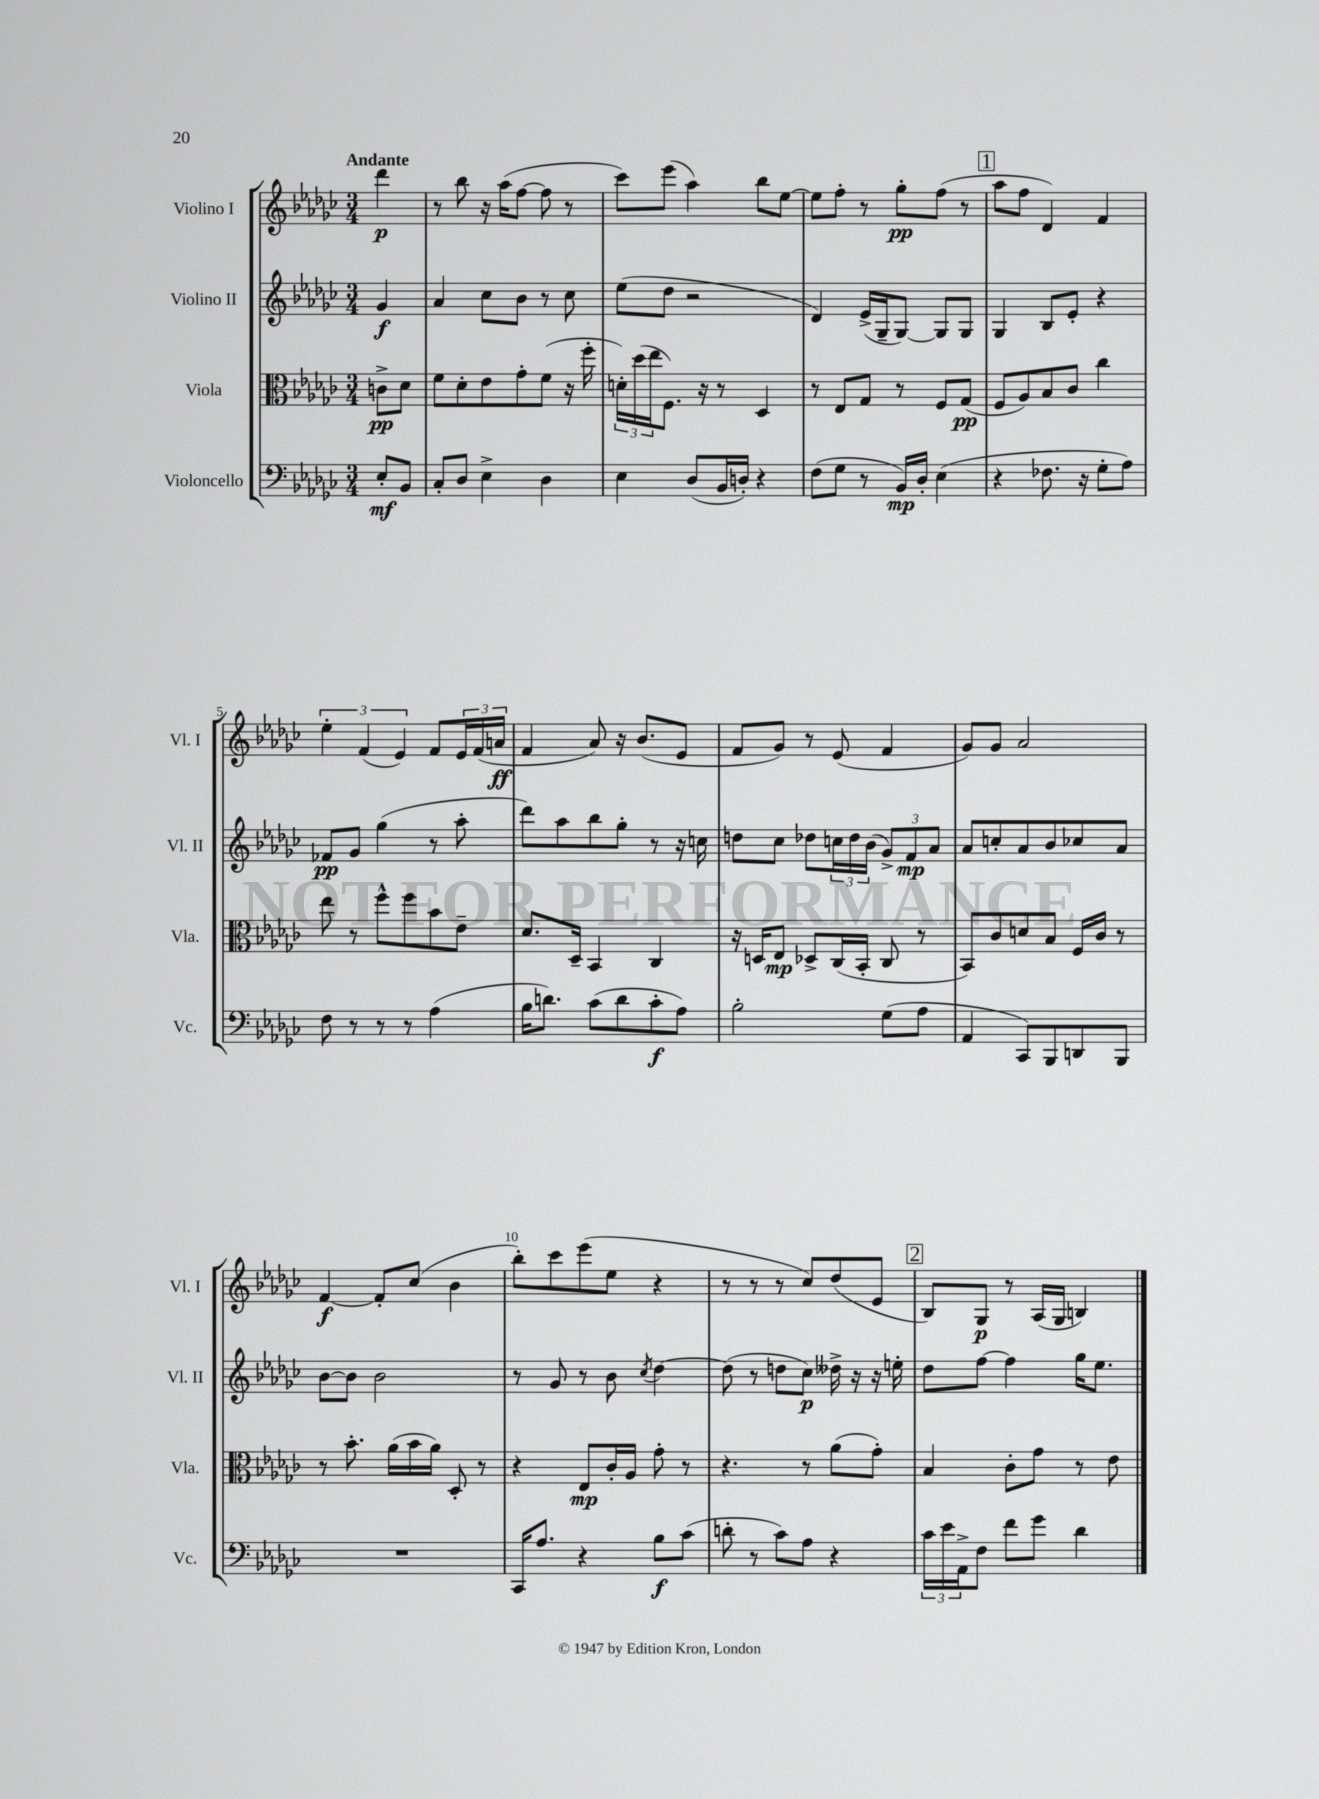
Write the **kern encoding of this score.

**kern	**dynam	**kern	**dynam	**kern	**dynam	**kern	**dynam
*part4	*part4	*part3	*part3	*part2	*part2	*part1	*part1
*staff4	*staff4	*staff3	*staff3	*staff2	*staff2	*staff1	*staff1
*I"Violoncello	*	*I"Viola	*	*I"Violino II	*	*I"Violino I	*
*I'Vc.	*	*I'Vla.	*	*I'Vl. II	*	*I'Vl. I	*
*clefF4	*	*clefC3	*	*clefG2	*	*clefG2	*
*k[b-e-a-d-g-c-]	*	*k[b-e-a-d-g-c-]	*	*k[b-e-a-d-g-c-]	*	*k[b-e-a-d-g-c-]	*
*M3/4	*	*M3/4	*	*M3/4	*	*M3/4	*
=	=	=	=	=	=	=	=
!	!	!	!	!	!	!LO:TX:a:B:t=Andante	!
8E-'/L	mf	8cn^\L	pp	4g-/	f	4ddd-\	p
8BB-/J	.	8d-\J	.	.	.	.	.
=1	=1	=1	=1	=1	=1	=1	=1
8C-'/L	.	8f\L	.	4a-/	.	8r	.
8D-/J	.	8d-'\	.	.	.	8bb-\	.
4E-^\	.	8e-\	.	8cc-\L	.	16r	.
.	.	.	.	.	.	(16aa-\KL	.
.	.	8g-'\	.	8b-\J	.	[8ff\J	.
4D-\	.	(8f\J	.	8r	.	8ff\]	.
.	.	16r	.	8cc-\	.	8r	.
.	.	16ff'\	.	.	.	.	.
=2	=2	=2	=2	=2	=2	=2	=2
4E-\	.	24dn'\LL)	.	(8ee-\L	.	8ccc-\L)	.
.	.	(24dd-\	.	.	.	.	.
.	.	24ee-\J	.	.	.	.	.
.	.	8.F\J)	.	8dd-\J	.	(8eee-\J	.
(8D-/L	.	.	.	2r	.	4aa-\)	.
.	.	16r	.	.	.	.	.
16BB-/L	.	8r	.	.	.	.	.
16Dn'/JJ)	.	.	.	.	.	.	.
4r	.	4D-/	.	.	.	8bb-\L	.
.	.	.	.	.	.	[8ee-\J	.
=3	=3	=3	=3	=3	=3	=3	=3
(8F\L	.	8r	.	4d-/)	.	8ee-\L]	.
8G-\J	.	8E-/L	.	.	.	8ff'\J	.
8r	.	8G-/J	.	(16e-^/LL	.	8r	.
.	.	.	.	16G-~/J	.	.	.
16BB-/LL)	mp	8r	.	[8G-/J)	.	8gg-'\L	pp
16D-'/JJ	.	.	.	.	.	.	.
(4E-\	.	8F/L	.	8G-/L]	.	(8ff\J	.
.	.	(8G-/J	pp	8G-/J	.	8r	.
!!LO:REH:place=s1:t=1
=4	=4	=4	=4	=4	=4	=4	=4
4r	.	8F/L	.	4G-/	.	8aa-\L	.
.	.	8A-/)	.	.	.	8ff\J	.
8.F-X\	.	8B-/	.	8B-/L	.	4d-/)	.
.	.	8c-/J	.	8e-'/J	.	.	.
16r	.	.	.	.	.	.	.
8G-'\L	.	4cc-\	.	4r	.	4f/	.
8A-\J)	.	.	.	.	.	.	.
!!LO:LB:g=z
=5	=5	=5	=5	=5	=5	=5	=5
8F\	.	8ee-\	.	8f-X/L	pp	6ee-'\	.
8r	.	8r	.	8g-/J	.	.	.
.	.	.	.	.	.	(6f/	.
8r	.	8ff^^\L	.	(4gg-\	.	.	.
.	.	.	.	.	.	6e-/)	.
8r	.	8ff\	.	.	.	.	.
(4A-\	.	8b-\	.	8r	.	8f/L	.
.	.	8e-~\J	.	8aa-'\	.	24e-/L	.
.	.	.	.	.	.	(24f/	.
.	.	.	.	.	.	24an/JJ	ff
=6	=6	=6	=6	=6	=6	=6	=6
16B-\KL	.	8.d-/L	.	8ddd-\L)	.	4f/	.
8.dn\J)	.	.	.	.	.	.	.
.	.	.	.	8aa-\	.	.	.
.	.	16D-~/Jk	.	.	.	.	.
(8c-\L	.	4BB-/	.	8bb-\	.	8a-/)	.
8d\	.	.	.	8gg-'\J	.	16r	.
.	.	.	.	.	.	(8.b-/L	.
8c-'\	f	4C-/	.	8r	.	.	.
8A-\J)	.	.	.	16r	.	8e-/J	.
.	.	.	.	16ccn\	.	.	.
=7	=7	=7	=7	=7	=7	=7	=7
2B-'\	.	16r	.	8ddn\L	.	8f/L	.
.	.	16Dn/KL	.	.	.	.	.
.	.	8E-/J	mp	8cc-\J	.	8g-/J)	.
.	.	8D-X^/L	.	8dd-X\L	.	8r	.
.	.	(16C-/L	.	24ccn\L	.	(8e-/	.
.	.	.	.	24dd-\	.	.	.
.	.	16BB-'/JJ	.	.	.	.	.
.	.	.	.	(24b-\JJ	.	.	.
(8G-\L	.	8C-/	.	12g-^/L)	.	4f/	.
.	.	.	.	12f/	mp	.	.
8A-\J	.	8r	.	.	.	.	.
.	.	.	.	12a-/J	.	.	.
=8	=8	=8	=8	=8	=8	=8	=8
4AA-/	.	8BB-/L)	.	8a-/L	.	8g-/L)	.
.	.	8c-/	.	8ccn'/	.	8g-/J	.
8CC-/L)	.	8dn/	.	8a-/	.	2a-/	.
8BBB-/	.	8B-/J	.	8b-/	.	.	.
8DDn/	.	16F/LL	.	8cc-X/	.	.	.
.	.	16c-/JJ	.	.	.	.	.
8BBB-/J	.	8r	.	8a-/J	.	.	.
!!LO:LB:g=z
=9	=9	=9	=9	=9	=9	=9	=9
2.r	.	8r	.	[8b-\L	.	[4f/	f
.	.	8.b-'\	.	8b-\J]	.	.	.
.	.	.	.	2b-\	.	8f'/L]	.
.	.	(16a-\LL	.	.	.	.	.
.	.	16b-\	.	.	.	(8cc-/J	.
.	.	16a-\JJ)	.	.	.	.	.
.	.	8D-'/	.	.	.	4b-\	.
.	.	8r	.	.	.	.	.
=10	=10	=10	=10	=10	=10	=10	=10
16CC-/KL	.	4r	.	8r	.	8bb-'\L)	.
8.A-/J	.	.	.	.	.	.	.
.	.	.	.	8g-/	.	8ccc-\	.
4r	.	8E-/L	mp	8r	.	(8eee-\	.
.	.	16c-'/L	.	8b-\	.	8ee-\J	.
.	.	16A-/JJ	.	.	.	.	.
.	.	.	.	8qcc-/	.	.	.
8B-\L	f	8g-'\	.	[4dd-\	.	4r	.
(8c-\J	.	8r	.	.	.	.	.
=11	=11	=11	=11	=11	=11	=11	=11
8dn'\	.	4.r	.	(8dd-\]	.	8r	.
8r	.	.	.	8r	.	8r	.
8c-\L)	.	.	.	8ddn\L	.	8r	.
8A-\J	.	8r	.	8cc-\J)	p	8cc-/L)	.
4r	.	(8a-\L	.	16dd--X^\	.	(8dd-/	.
.	.	.	.	16r	.	.	.
.	.	8g-'\J)	.	16r	.	8e-/J	.
.	.	.	.	16een'\	.	.	.
!!LO:REH:place=s1:t=2
=12	=12	=12	=12	=12	=12	=12	=12
24c-\LL	.	4B-/	.	8dd-\L	.	8B-/L)	.
24e-\	.	.	.	.	.	.	.
24AA-^\J	.	.	.	.	.	.	.
8F\J	.	.	.	[8ff\J	.	8G-/J	p
8f\L	.	8c-'\L	.	4ff\]	.	8r	.
8g-\J	.	8g-\J	.	.	.	(16A-/LL	.
.	.	.	.	.	.	16G-/JJ	.
4d-\	.	8r	.	16gg-\KL	.	4Bn/)	.
.	.	.	.	8.ee-\J	.	.	.
.	.	8e-\	.	.	.	.	.
==	==	==	==	==	==	==	==
*-	*-	*-	*-	*-	*-	*-	*-
